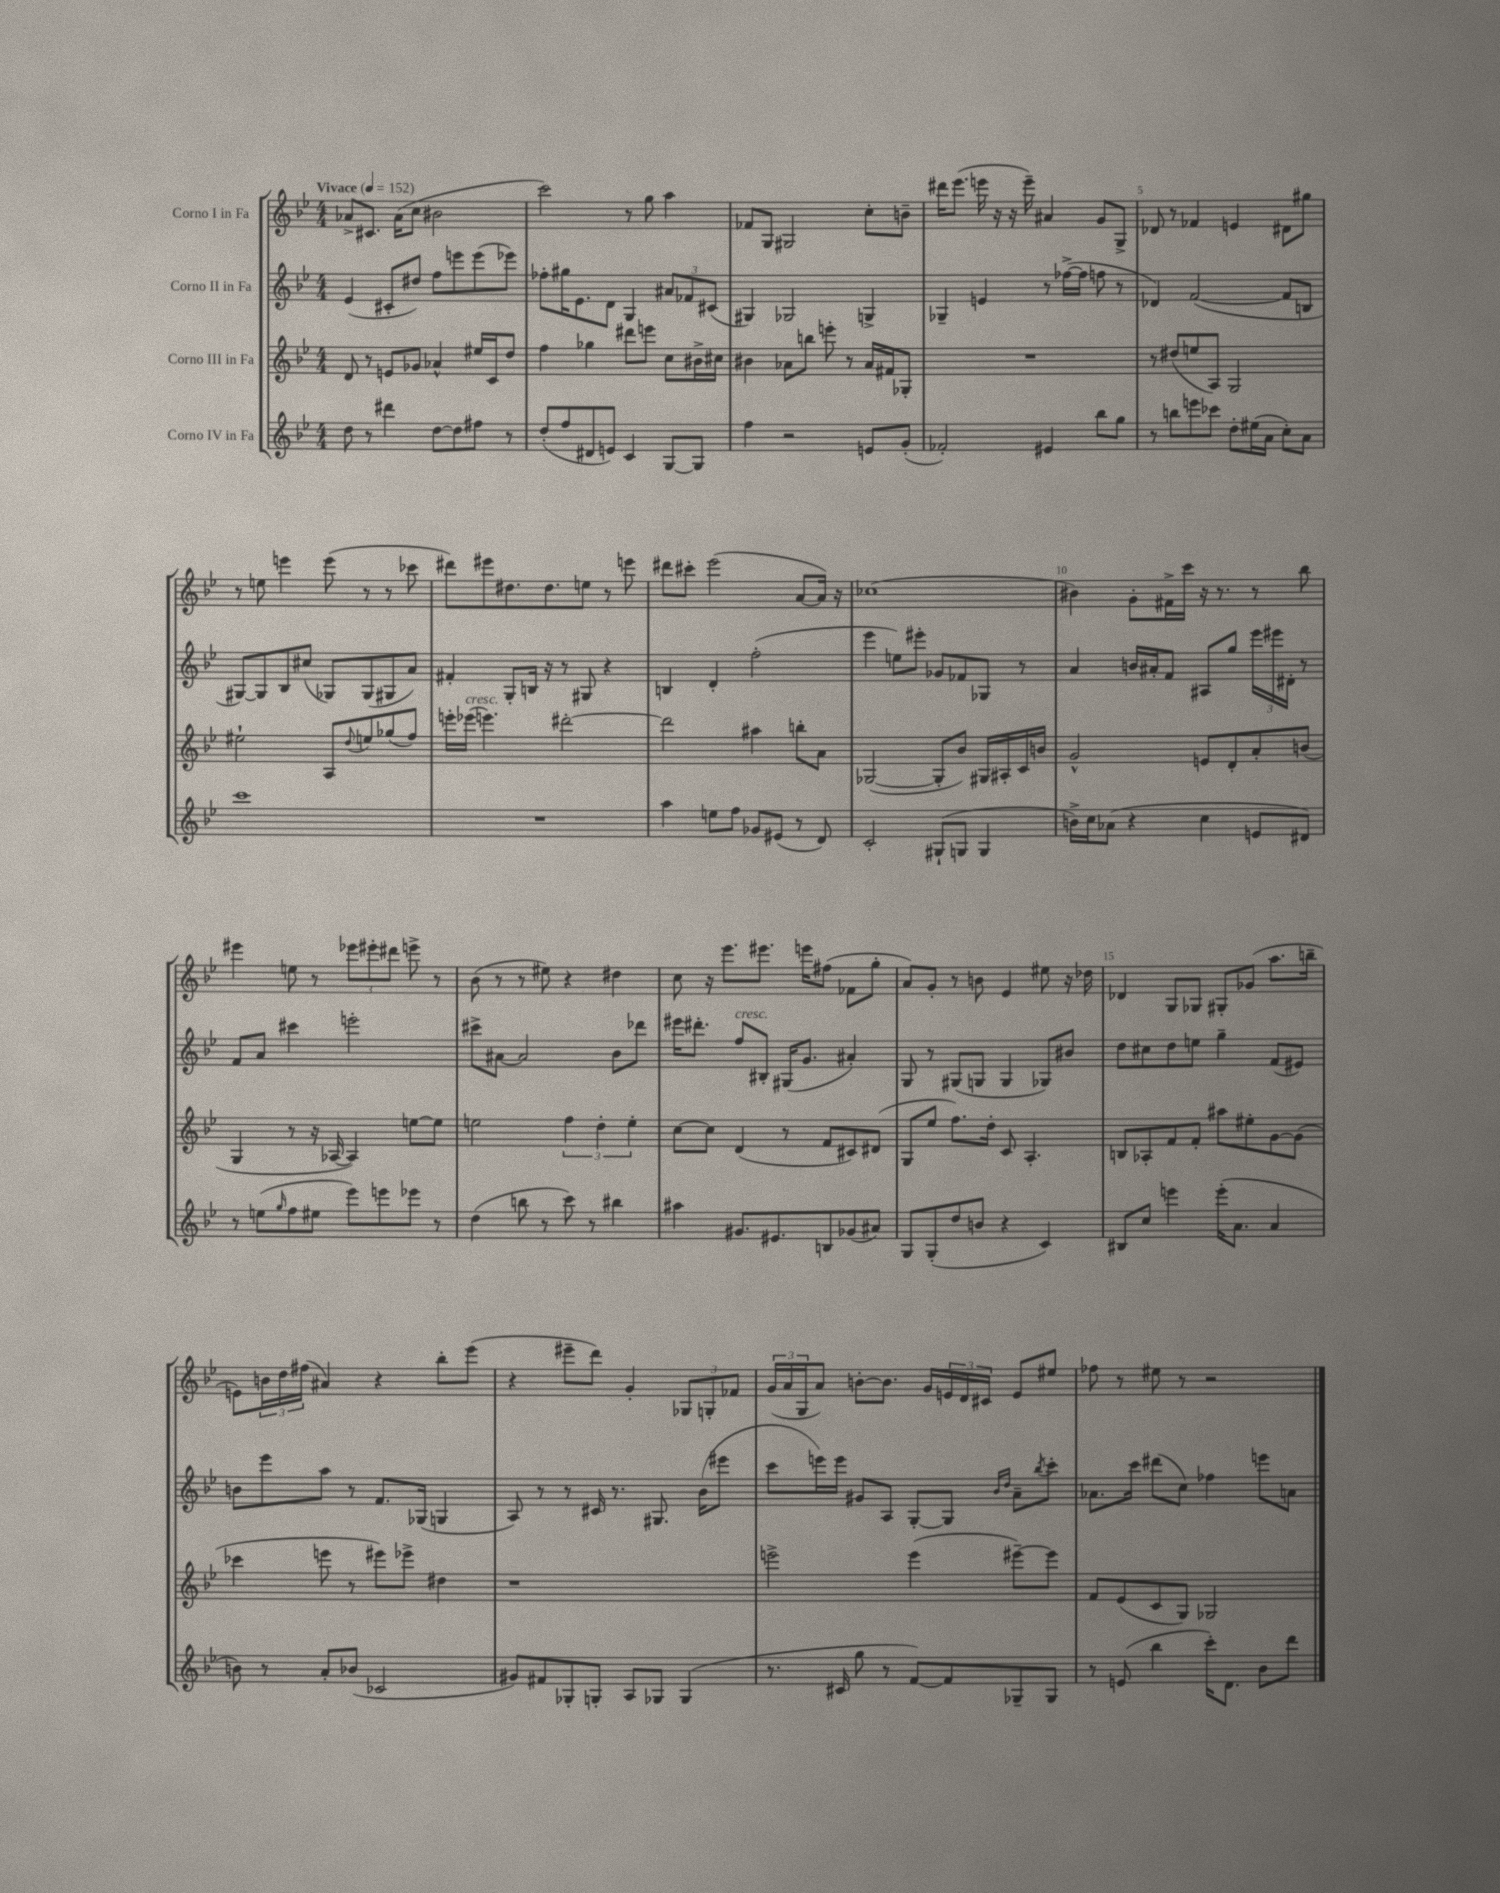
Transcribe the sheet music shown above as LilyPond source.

<<
\new StaffGroup <<
\new Staff = "s0" \with { instrumentName = "Corno I in Fa" } {
    \clef treble \key bes \major \numericTimeSignature \time 4/4 \tempo "Vivace" 4 = 152
    aes'8-> cis'8. aes'16( c''8 bis'2 |
    c'''2) r8 g''8 a''4 |
    fes'8 g8 gis2 c''8-. b'8-- |
    dis'''16 ees'''8.( e'''16 r16 r16 e'''16--) ais'4 g'8 g8-> |
    des'8 r8 fes'4 e'4 dis'8 gis''8 |
    r8 e''8 e'''4 e'''8( r8 r8 ces'''8 |
    dis'''8) eis'''8 dis''8. dis''8. e''8 r8 e'''8 |
    dis'''8 cis'''8-. ees'''2( a'8~ a'16) r16 |
    ces''1( |
    bis'4) g'8-. fis'16-> c'''16 r16 r8. r8 bes''8 |
    eis'''4 e''8 r8 \tuplet 3/2 { ees'''8 eis'''8-. dis'''8 } e'''8-> r8 |
    bes'8( r8 r8 eis''8) r4 dis''4 |
    c''8 r16 ees'''8. eis'''8. e'''16 fis''8( fes'8 g''8-. |
    a'8) g'8-. r8 b'8 ees'4 eis''8 r16 des''16 |
    des'4 g8 ges8 gis8-. ges'8( a''8. b''16-- |
    e'8) \tuplet 3/2 { b'16 d''16 fis''16( } ais'4) r4 bes''8-. ees'''8( |
    r4 eis'''8-- d'''8) g'4-. \tuplet 3/2 { ges8 g8-. fes'8 } |
    \tuplet 3/2 { g'16( a'16 g16 } a'8) b'8~-. b'8. g'16 \tuplet 3/2 { e'16 d'16 cis'16 } e'8 eis''8 |
    fes''8 r8 eis''8 r8 r2 \bar "|." |
}
\new Staff = "s1" \with { instrumentName = "Corno II in Fa" } {
    \clef treble \key bes \major \numericTimeSignature \time 4/4
    ees'4( cis'8-. dis''8) f''8 e'''8 e'''8( ees'''8) |
    fes''8-. gis''16 ees'8. d'8 g4 \tuplet 3/2 { ais'8 fes'8 cis'8( } |
    gis4) ges2 g4-> |
    ges4-- e'4 r8 fes''16~->( fes''16 f''8 r8 |
    des'4) f'2~( f'8 b8 |
    gis8~) gis8 bes8 cis''8( ges8) ges8( gis8 a'8) |
    fis'4-. g8-. b16 r16 r8 gis8 r4 |
    b4 d'4-. f''2-.( |
    ees'''4 e''8) eis'''8-. ges'8 fes'8 ges8 r8 |
    a'4 b'16 ais'16-. f'8 ais8 g''8 \tuplet 3/2 { ees'''16 eis'''16 dis'16-. } r8 |
    f'8 a'8 cis'''4 e'''2-. |
    cis'''8-> ais'8~ ais'2 bes'8 des'''8 |
    eis'''16 dis'''8.-. f''8^\markup { \italic "cresc." } bis8-. gis16( g'8. ais'4-.) |
    g8 r8 gis8( g8 g4 ges8) bis'8 |
    d''8 cis''8 d''8 e''8 g''4-- f'8( eis'8) |
    b'8 ees'''8 a''8 r8 f'8. ges16( g4 |
    a8) r8 r8 cis'16 r8. gis8. bes'16( eis'''8 |
    c'''8 e'''16) e'''16 gis'8 a8 g8~-. g8 \grace { bes'16 d''16 } a'8-- \acciaccatura { bes''8 } c'''8-. |
    aes'8. c'''16 dis'''8( c''8) fes''4 e'''8 a'8 \bar "|." |
}
\new Staff = "s2" \with { instrumentName = "Corno III in Fa" } {
    \clef treble \key bes \major \numericTimeSignature \time 4/4
    d'8 r8 e'8 ges'8 aes'4-^ eis''16 c'16 d''8 |
    f''4 ges''4 dis'''8 e'''8 c''8 bis'16-> cis''16 |
    bis'4 aes'8 b''8 e'''8-. r8 aes'16 fis'16 ges8-. |
    R1 |
    r8 dis''8( e''8 a8) g2 |
    eis''2-! a8 \appoggiatura { d''8 } e''8 ges''8( f''8) |
    e'''16-. ees'''16^\markup { \italic "cresc." }( e'''4.) dis'''2~-. |
    dis'''2 ais''4 b''8-. a'8 |
    ges2~( ges8-. bes'8) gis16 ais16-. c'16 b'16 |
    g'2-^ e'8 d'8-. a'8-. b'8( |
    g4 r8 r16 aes16~ aes4) e''8~ e''8 |
    e''2 \tuplet 3/2 { f''4 d''4-. e''4-. } |
    c''8~ c''8 d'4( r8 f'8 cis'8) dis'8( |
    g8 ees''8 f''8.) d''16-. c'8 a4.-. |
    b8 aes8-. f'8 f'8-. ais''8 eis''8-. g'8~ g'8( |
    ces'''4 e'''8 r8 eis'''8) ees'''8-> dis''4 |
    r1 |
    e'''2-> e'''4( eis'''8~--) eis'''8 |
    f'8 ees'8( c'8 g8) ges2 \bar "|." |
}
\new Staff = "s3" \with { instrumentName = "Corno IV in Fa" } {
    \clef treble \key bes \major \numericTimeSignature \time 4/4
    d''8 r8 dis'''4 d''8~ d''8 fis''8 r8 |
    d''8-.( f''8 dis'8 e'8) c'4 g8~ g8 |
    f''4 r2 e'8 g'8-.( |
    fes'2-.) eis'4 bes''8 g''8 |
    r8 b''8 e'''8 ces'''8 d''8-. eis''16( a'16 c''8-.) a'8 |
    c'''1 |
    R1 |
    a''4 e''8 f''8 ges'8 eis'8( r8 d'8) |
    c'2-. gis8-!( g8 g4 |
    b'16->) c''16 aes'8( r4 c''4 e'8 dis'8) |
    r8 e''8( \grace { g''16 } f''8 eis''8 ees'''8) e'''8 ees'''8 r8 |
    d''4( b''8 r8 c'''8) r8 bis''4 |
    ais''4 gis'8. eis'8. b8 ges'8( ais'8) |
    g8 g8-.( d''8 b'8 r4 c'4) |
    bis8 c''8 e'''4 e'''16-.( a'8. a'4 |
    b'8) r8 a'8-. bes'8( ces'2 |
    gis'8) fis'8 ges8-. g8-. a8 ges8 ges4( |
    r8. cis'16 g''8 r8 f'8~) f'8 ges8-- ges8 |
    r8 e'8( bes''4 c'''16-.) d'8. bes'8 d'''8 \bar "|." |
}
>>
>>
\layout { \context { \Score \override BarNumber.break-visibility = ##(#f #t #t) barNumberVisibility = #(every-nth-bar-number-visible 5) } }
